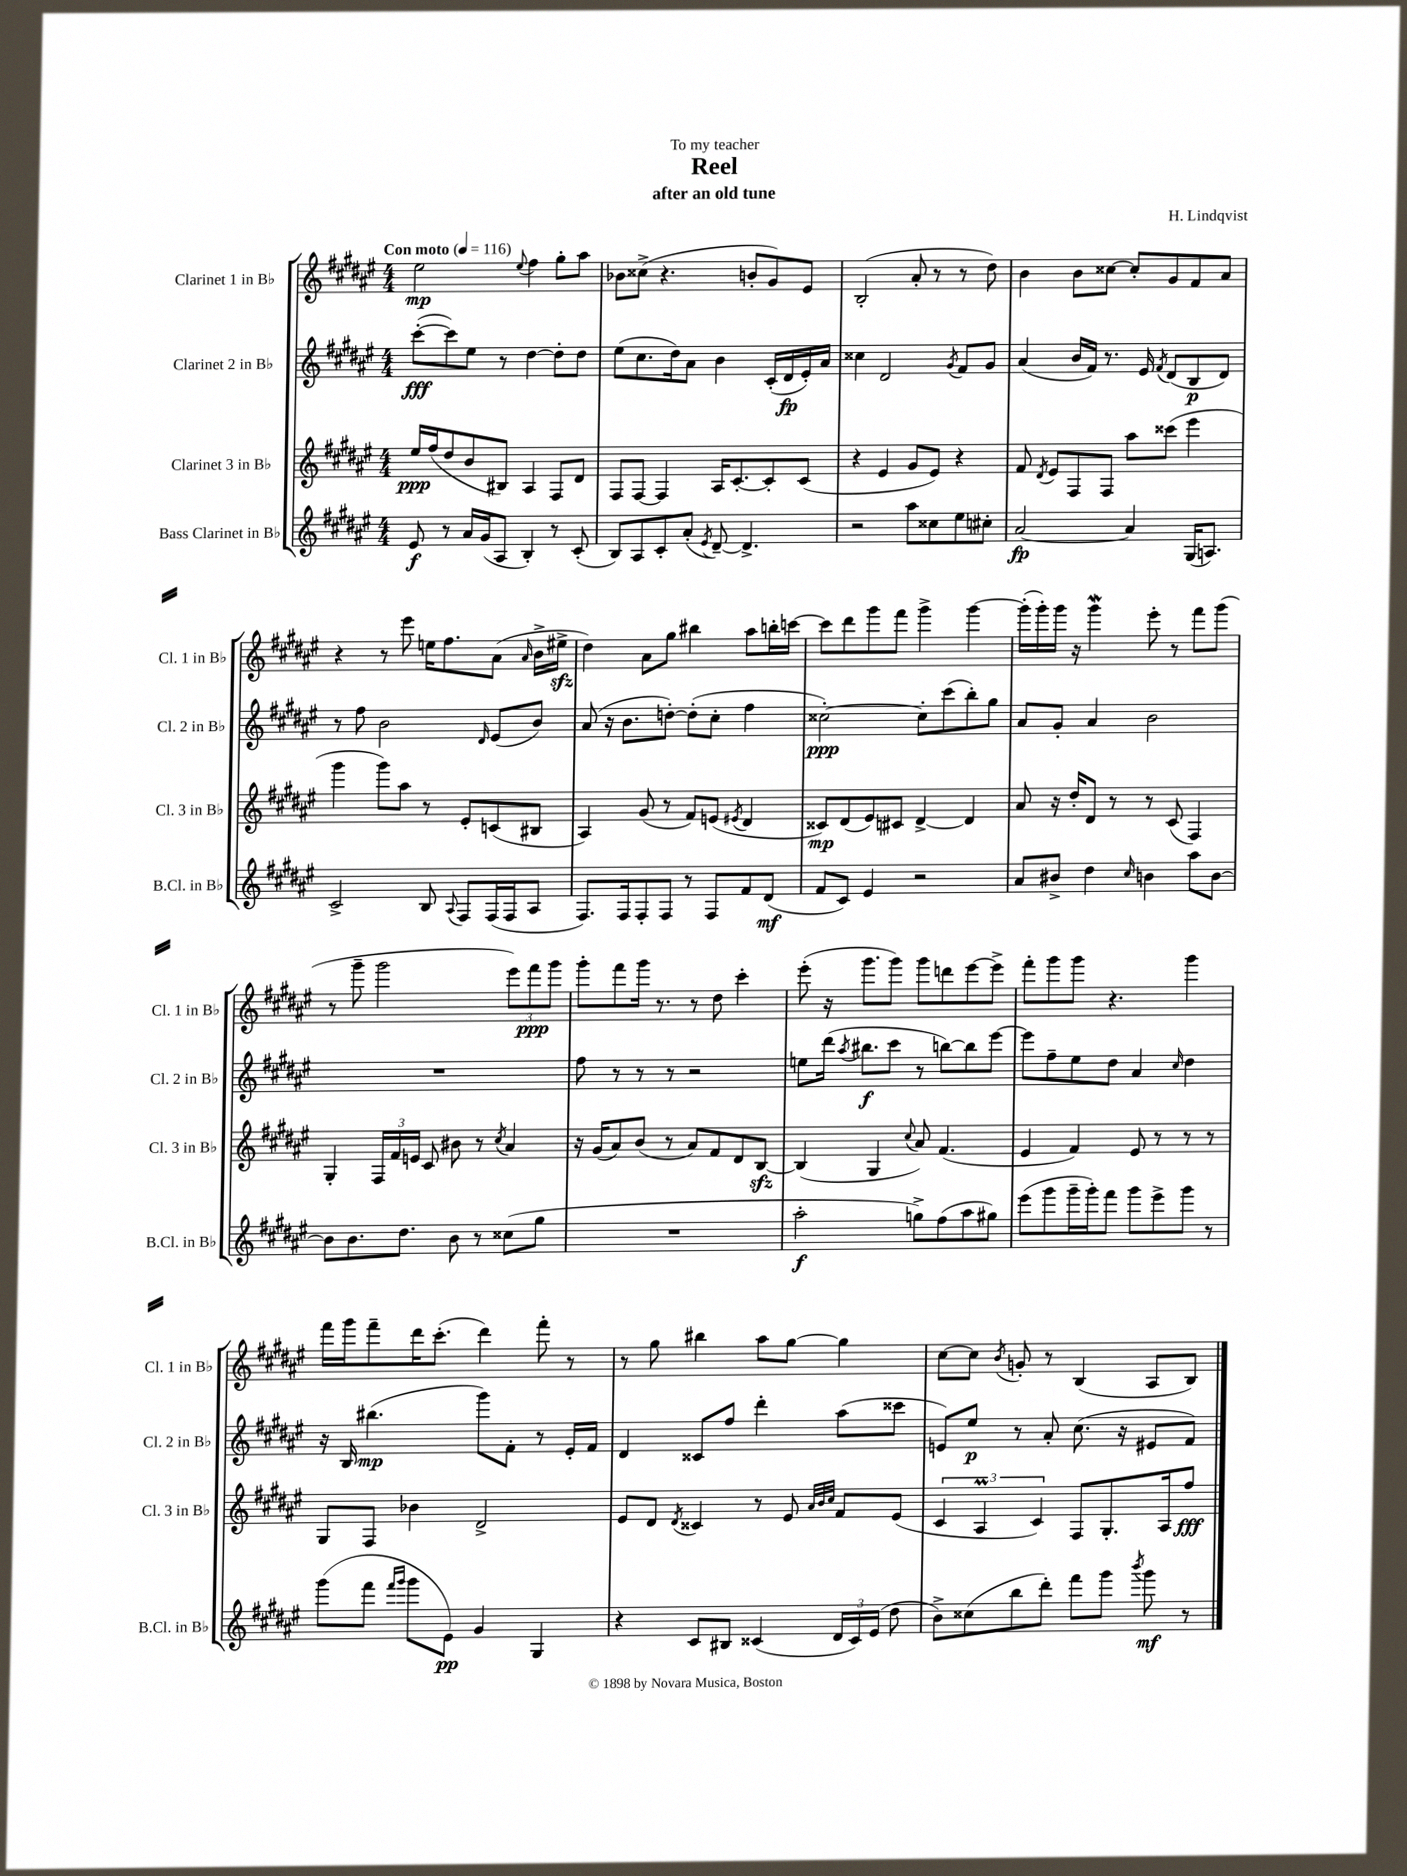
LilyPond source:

\header { title = "Reel" composer = "H. Lindqvist" subtitle = "after an old tune" dedication = "To my teacher" }
<<
\new StaffGroup <<
\new Staff = "s0" \with { instrumentName = "Clarinet 1 in Bb" shortInstrumentName = "Cl. 1 in Bb" } {
    \clef treble \key fis \major \numericTimeSignature \time 4/4 \tempo "Con moto" 4 = 116
    \autoBeamOff eis''2\mp \appoggiatura { eis''8 } fis''4 gis''8[-. ais''8] |
    bes'8[ cisis''8]->( r4. b'8[-. gis'8) eis'8] |
    b2-.( ais'8-. r8 r8 dis''8) |
    b'4 b'8[ cisis''8]~ cisis''8[-. gis'8 fis'8 ais'8] |
    r4 r8 eis'''8 e''16[ fis''8. ais'8]( \grace { ais'16 } b'16[-> eis''16]->\sfz |
    dis''4) ais'8[ gis''8] bis''4 ais''8[ b''16-. c'''16]~ |
    c'''8[ dis'''8 gis'''8 fis'''8] gis'''4-> gis'''4~ |
    gis'''16[-.( gis'''16-.) gis'''16] r16 gis'''4\mordent eis'''8-. r8 fis'''8[ gis'''8]( |
    r8 gis'''8-- gis'''2 \tuplet 3/2 { eis'''8[) fis'''8\ppp gis'''8] } |
    gis'''8[-. fis'''8 gis'''16] r8. r8 dis''8 cis'''4-. |
    eis'''8-.( r16 gis'''8.[ gis'''8]) gis'''8[ d'''8 eis'''8~ eis'''8]-> |
    fis'''8[-. gis'''8 gis'''8] r4. gis'''4 |
    fis'''16[ gis'''16 fis'''8-- dis'''16 cis'''8.]-.( dis'''4) fis'''8-. r8 |
    r8 gis''8 bis''4 ais''8[ gis''8]~ gis''4 |
    cis''8[~ cis''8] \acciaccatura { b'8 } g'8-. r8 b4( ais8[ b8]) \bar "|." |
}
\new Staff = "s1" \with { instrumentName = "Clarinet 2 in Bb" shortInstrumentName = "Cl. 2 in Bb" } {
    \clef treble \key fis \major \numericTimeSignature \time 4/4
    \autoBeamOff cis'''8[~-.\fff( cis'''8) eis''8] r8 dis''4~ dis''8[-. dis''8] |
    eis''8[( cis''8. dis''16) ais'8] b'4 cis'16[-.( dis'16\fp eis'16-.) ais'16] |
    cisis''4 dis'2 \acciaccatura { gis'8 } fis'8[ gis'8] |
    ais'4( b'16[ fis'16]) r8. eis'16 \acciaccatura { fis'8 } dis'8[( b8\p dis'8]) |
    r8 fis''8 b'2 \grace { dis'16 } eis'8[( b'8]) |
    ais'8( r16 b'8.[ d''8]~-.) d''8[-.( cis''8]-. fis''4 |
    cisis''2~-.\ppp) cisis''8[-. cis'''8( b''8-.) gis''8] |
    ais'8[ gis'8]-. ais'4 b'2 |
    R1 |
    fis''8 r8 r8 r8 r2 |
    e''8[ dis'''16]( \acciaccatura { ais''8 } bis''8.[\f cis'''8] r8 b''8[~) b''8 eis'''8]~ |
    eis'''8[ fis''8-- eis''8 dis''8] ais'4 \grace { cis''16 } dis''4 |
    r16 b16 bis''4.\mp( gis'''8[) fis'8]-. r8 eis'16[-. fis'16] |
    dis'4 cisis'8[ fis''8] dis'''4-. ais''8[( cisis'''8] |
    e'8[) eis''8]\p r8 ais'8-. cis''8.( r16 eis'8[ fis'8]) \bar "|." |
}
\new Staff = "s2" \with { instrumentName = "Clarinet 3 in Bb" shortInstrumentName = "Cl. 3 in Bb" } {
    \clef treble \key fis \major \numericTimeSignature \time 4/4
    \autoBeamOff eis''16[\ppp fis''16( dis''8 b'8 bis8]) ais4 fis8[ dis'8] |
    fis8[ fis8]~ fis4 ais16[ cis'8.~-. cis'8-. cis'8]( |
    r4 eis'4 gis'8[ eis'8]) r4 |
    fis'8 \acciaccatura { dis'8 } eis'8[ fis8 fis8] ais''8[ cisis'''8]( eis'''4 |
    gis'''4 gis'''8[) ais''8] r8 eis'8[-. c'8( bis8] |
    ais4) gis'8( r8 fis'8[) e'8]( \acciaccatura { eis'8 } dis'4 |
    cisis'8[\mp) dis'8( eis'8) cis'8] dis'4~-> dis'4 |
    ais'8 r16 dis''16[-. dis'8] r8 r8 cis'8( fis4) |
    gis4-. \tuplet 3/2 { fis16[ fis'16 e'16] } cis'8 bis'8 r8 \acciaccatura { cis''8 } ais'4 |
    r16 gis'16[( ais'8) b'8]( r8 ais'8[) fis'8 dis'8 b8]~\sfz |
    b4( gis4 \appoggiatura { cis''8 } ais'8) fis'4.( |
    eis'4 fis'4) eis'8 r8 r8 r8 |
    gis8[ fis8] bes'4 dis'2-> |
    eis'8[ dis'8] \acciaccatura { dis'8 } cisis'4 r8 eis'8 \grace { ais'32[ b'32 cis''32] } fis'8[ eis'8]( |
    \tuplet 3/2 { cis'4 ais4\prall cis'4) } fis8[ gis8.-. ais16 fis''8]\fff \bar "|." |
}
\new Staff = "s3" \with { instrumentName = "Bass Clarinet in Bb" shortInstrumentName = "B.Cl. in Bb" } {
    \clef treble \key fis \major \numericTimeSignature \time 4/4
    \autoBeamOff eis'8\f r8 ais'16[ gis'16( ais8] b4-.) r8 cis'8-.( |
    b8[) ais8 cis'8-. ais'8]-.( \acciaccatura { eis'8 } dis'8~--) dis'4.-> |
    r2 ais''8[ cisis''8 eis''8 cis''8]-. |
    ais'2~\fp ais'4 gis16[( a8.]) |
    cis'2-> b8 \appoggiatura { ais8 } fis8[ fis16( fis16 ais8] |
    fis8.[) fis16 fis8-. fis8] r8 fis8[ fis'8 dis'8]\mf( |
    fis'8[ cis'8]) eis'4 r2 |
    ais'8[ bis'8]-> dis''4 \grace { cis''16 } b'4 ais''8[ b'8]~ |
    b'8[ b'8. dis''8.] b'8 r8 cisis''8[( gis''8] |
    R1 |
    ais''2-.\f g''8[->) fis''8( ais''8 gis''8]) |
    eis'''8[( gis'''8 gis'''16-- gis'''16-.) fis'''8] gis'''8[ eis'''8-> gis'''8] r8 |
    gis'''8[( fis'''8] \grace { fis'''16[ gis'''16] } gis'''8[ eis'8]\pp) gis'4 gis4 |
    r4 cis'8[ bis8] cisis'4( \tuplet 3/2 { dis'16[ cisis'16) eis'16]( } dis''8 |
    b'8[->) cisis''8( b''8 dis'''8]-.) fis'''8[ gis'''8] \acciaccatura { b'''8 } gis'''8\mf r8 \bar "|." |
}
>>
>>
\layout { \context { \Score \remove "Bar_number_engraver" } }
